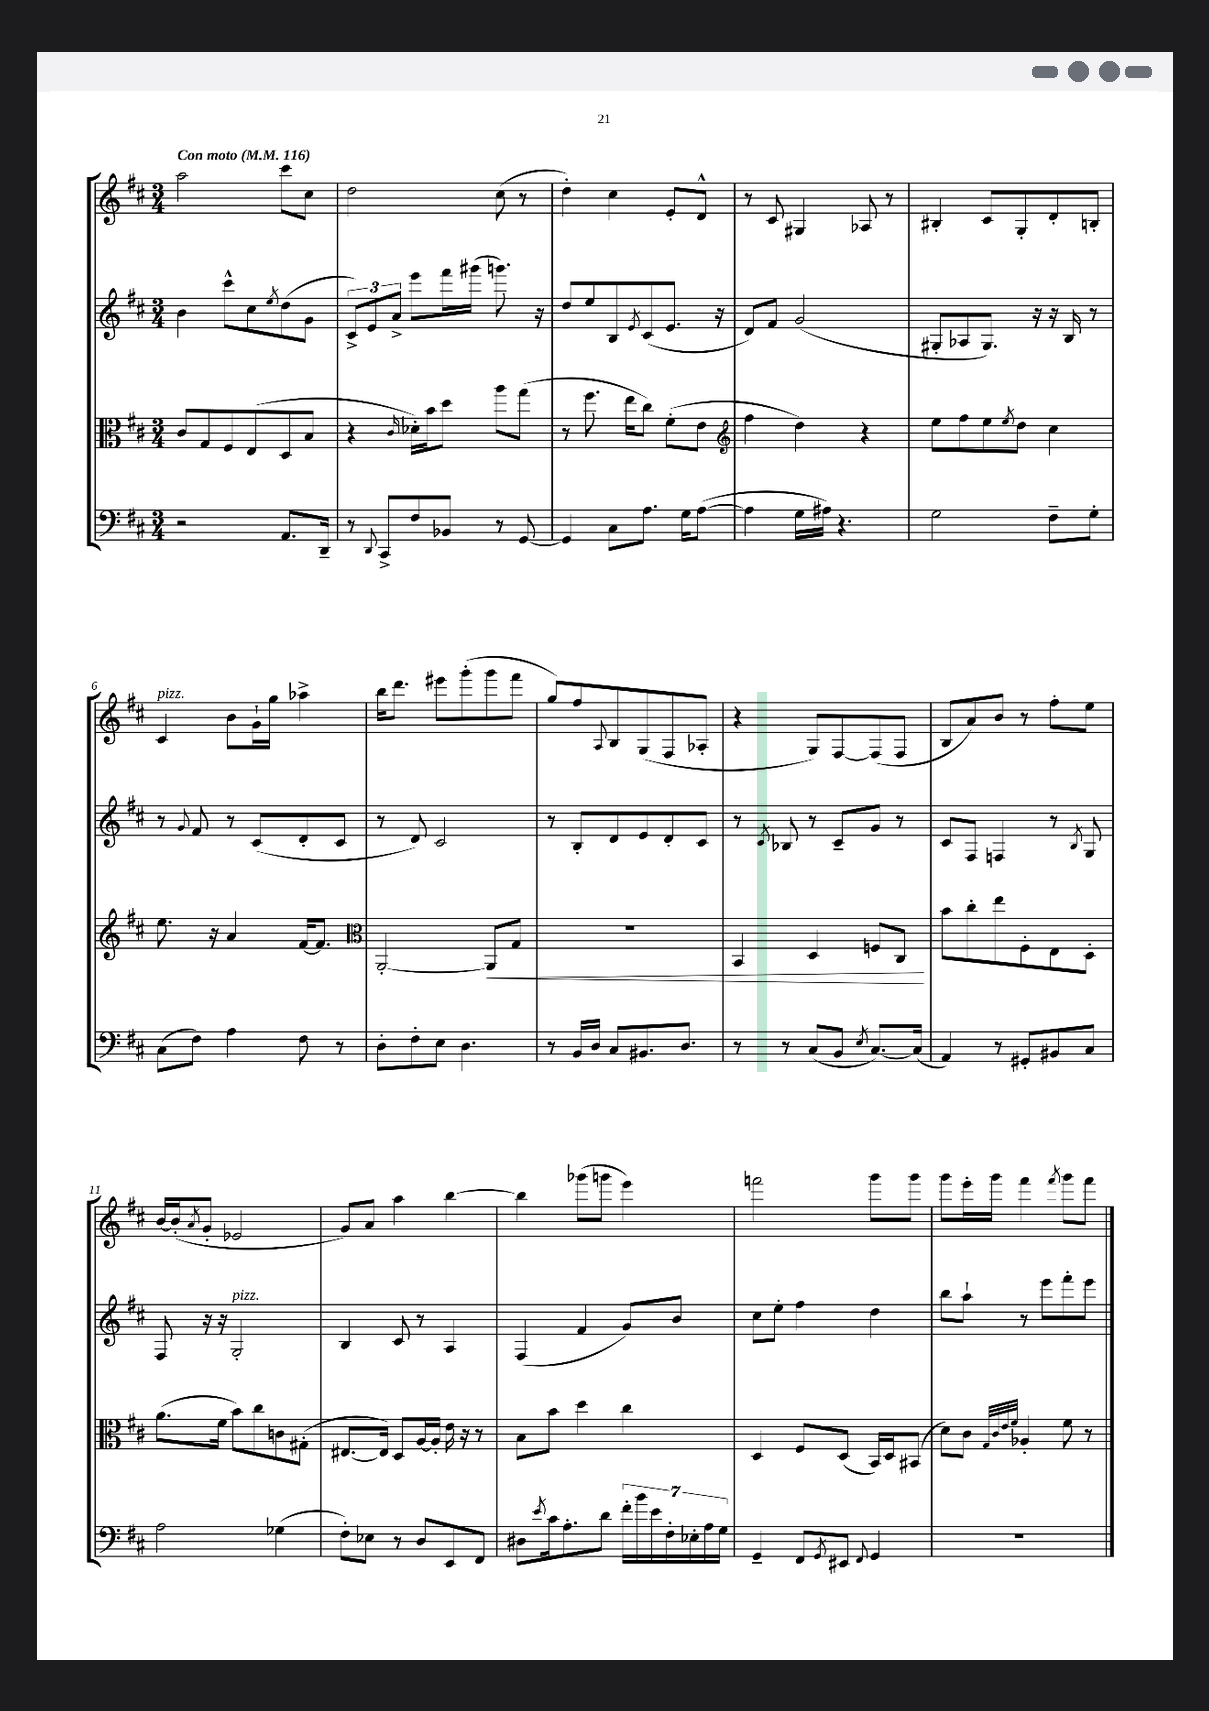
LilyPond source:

<<
\new StaffGroup <<
\new Staff = "s0" {
    \clef treble \key d \major \numericTimeSignature \time 3/4 \tempo "Con moto" 4 = 116
    a''2 cis'''8 cis''8 |
    d''2 cis''8( r8 |
    d''4-.) cis''4 e'8-. d'8-^ |
    r8 cis'8 gis4 aes8 r8 |
    bis4-. cis'8 g8-. d'8-. b8-. |
    cis'4^\markup { \italic "pizz." } b'8 g'16-! g''16 aes''4-> |
    b''16 d'''8. eis'''8 g'''8-.( g'''8 fis'''8 |
    g''8) fis''8 \appoggiatura { a8 } b8 g8( fis8 aes8-. |
    r4 g8) fis8~ fis8( fis8 |
    b8 a'8) b'8 r8 fis''8-. e''8 |
    b'16~ b'16-.( \acciaccatura { a'8 } g'8-. ees'2 |
    g'8) a'8 a''4 b''4~ |
    b''4 ges'''8( g'''8 e'''4) |
    f'''2 g'''8 g'''8 |
    g'''8 e'''16-. g'''16 fis'''4 \acciaccatura { fis'''8 } g'''8 fis'''8 \bar "|." |
}
\new Staff = "s1" {
    \clef treble \key d \major \numericTimeSignature \time 3/4
    b'4 cis'''8-^ cis''8 \acciaccatura { e''8 } d''8( g'8 |
    \tuplet 3/2 { cis'8->) e'8 a'8-> } e'''8 fis'''16 gis'''16( g'''8.) r16 |
    d''8 e''8 b8 \acciaccatura { e'8 } cis'8( e'8. r16 |
    d'8) fis'8 g'2( |
    gis8-. aes8 gis8.) r16 r16 b16 r8 |
    r8 \appoggiatura { g'8 } fis'8 r8 cis'8( d'8-. cis'8 |
    r8 d'8) cis'2 |
    r8 b8-. d'8 e'8 d'8-. cis'8 |
    r8 \acciaccatura { cis'8 } bes8 r8 cis'8-- g'8 r8 |
    cis'8 fis8 f4 r8 \acciaccatura { b8 } g8 |
    fis8 r16 r16 g2-.^\markup { \italic "pizz." } |
    b4 cis'8 r8 a4 |
    fis4( fis'4 g'8) b'8 |
    cis''8 e''8-. fis''4 d''4 |
    b''8 a''8-! r8 e'''8 fis'''8-. e'''8 \bar "|." |
}
\new Staff = "s2" {
    \clef alto \key d \major \numericTimeSignature \time 3/4
    cis'8 g8 fis8 e8( d8 b8 |
    r4 \grace { cis'16 } des'16-.) b'16 d''8 a''8 g''8( |
    r8 fis''8. e''16 cis''8) fis'8-.( e'8 |
    \clef treble fis''4 d''4) r4 |
    e''8 fis''8 e''8 \acciaccatura { e''8 } d''8 cis''4 |
    e''8. r16 a'4 fis'16~ fis'8. |
    \clef alto a,2~-. a,8\< g8 |
    R2. |
    b,4 d4 f8 cis8\! |
    b'8 cis''8-. e''8 fis8-. e8 d8-. |
    a'8.( fis'16 b'8) cis''8 c'8 gis8-.( |
    eis8.~ eis16) d8 a16~ a16-. e'16 r16 r8 |
    b8 b'8 d''4 cis''4 |
    d4 fis8 d8( b,16) d16 bis,8( |
    d'8) cis'8 \grace { g32 cis'32 e'32 fis'32 } aes4-. fis'8 r8 \bar "|." |
}
\new Staff = "s3" {
    \clef bass \key d \major \numericTimeSignature \time 3/4
    r2 a,8. d,16-- |
    r8 \appoggiatura { d,8 } cis,8-> fis8 bes,8 r8 g,8~ |
    g,4 cis8 a8. g16 a8~( |
    a4 g16 ais16) r4. |
    g2 fis8-- g8-. |
    cis8( fis8) a4 fis8 r8 |
    d8-. fis8-. e8 d4. |
    r8 b,16 d16 cis8 bis,8. d8. |
    r8 r8 cis8( b,8 \acciaccatura { e8 } cis8.~) cis16( |
    a,4) r8 gis,8-. bis,8 cis8 |
    a2 ges4( |
    fis8-.) ees8 r8 d8 e,8 fis,8 |
    dis8 \acciaccatura { e'8 } cis'16 a8.-. d'8 \tuplet 7/4 { fis'16-. b'16 e'16 fis16-. ees16-. a16 g16 } |
    g,4-- fis,8 \acciaccatura { g,8 } eis,8 \appoggiatura { fis,8 } g,4 |
    R2. \bar "|." |
}
>>
>>
